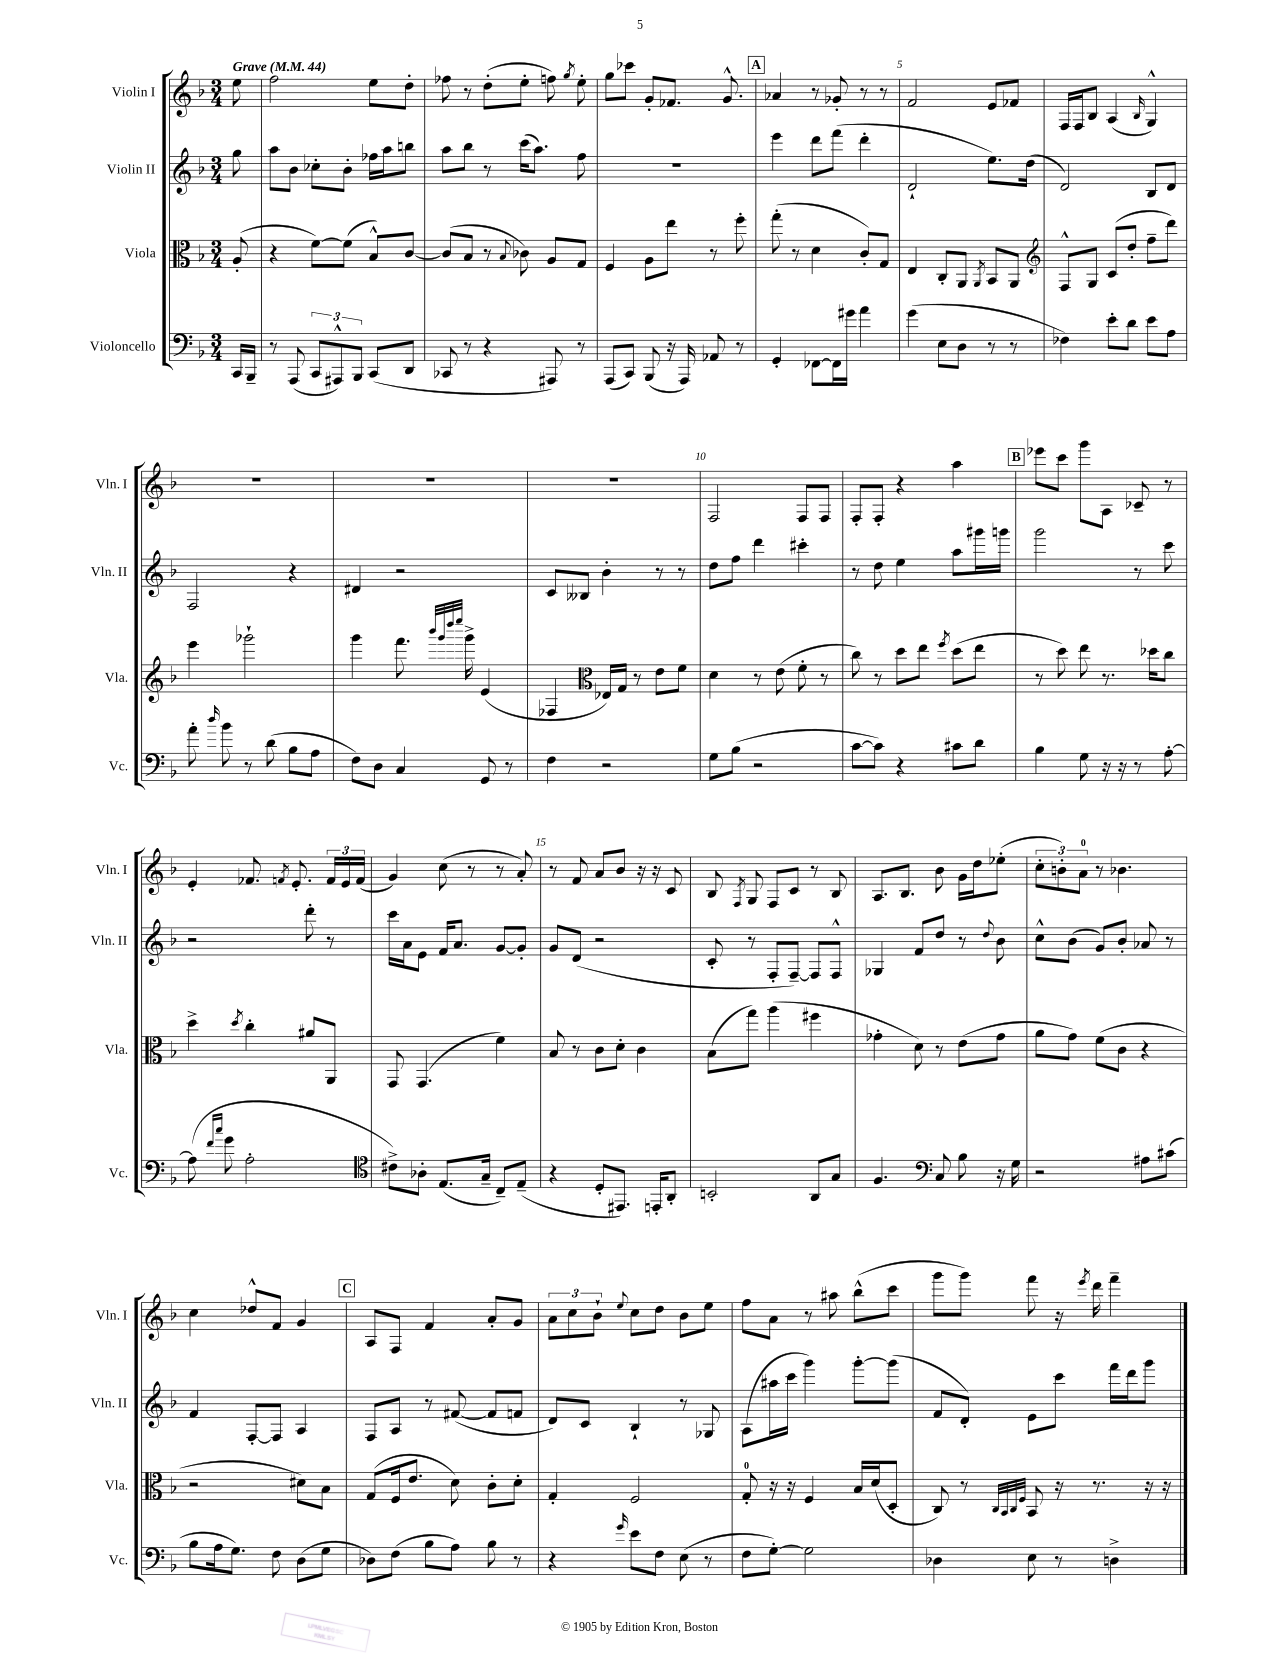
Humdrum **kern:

**kern	**kern	**kern	**kern
*part4	*part3	*part2	*part1
*staff4	*staff3	*staff2	*staff1
*I"Violoncello	*I"Viola	*I"Violin II	*I"Violin I
*I'Vc.	*I'Vla.	*I'Vln. II	*I'Vln. I
*clefF4	*clefC3	*clefG2	*clefG2
*k[b-]	*k[b-]	*k[b-]	*k[b-]
*M3/4	*M3/4	*M3/4	*M3/4
*MM44	*MM44	*MM44	*MM44
=	=	=	=
!	!	!	!LO:TX:a:B:t=Grave
16CC/LL	(8A'/	8gg\	8ee\
16BBB-~/JJ	.	.	.
=1	=1	=1	=1
8r	4r	8aa\L	2ff\
(8AAA/	.	8b-\J	.
12CC/L	[8f\L)	8cc-X'\L	.
12AAA#X^^/)	.	.	.
.	(8f\J]	8b-'\J	.
12BBB-/J	.	.	.
(8CC/L	8B-^^/L)	16ff-X\LL	8ee\L
.	.	16aa\J	.
8DD/J	[8c/J	8bbn\J	8dd'\J
=2	=2	=2	=2
8CC-X/	(8c/L]	8aa\L	8ff-X\
8r	8B-/J	8bb-\J	8r
4r	8r	8r	(8dd'\L
.	8qqB-/	.	.
.	8c-X\)	(16ccc\KL	8ee'\J
.	.	8.aa\J)	.
8AAA#X/)	8A/L	.	8ffn\)
.	.	.	8qgg/
8r	8G/J	8ff\	8ee'\
=3	=3	=3	=3
(8AAA/L	4F/	2.r	8gg\L
8CC/J)	.	.	8ccc-X\J
(8BBB-/	8A\L	.	8g'/L
16r	8ee\J	.	8.f-X/J
16AAA/)	.	.	.
8AA-X/	8r	.	.
.	.	.	8.g^^/
8r	8ff'\	.	.
!!LO:REH:place=s1:t=A
=4	=4	=4	=4
4GG'/	(8gg'\	4eee\	4a-X/
.	8r	.	.
[8FF-X\L	4d\	8ddd\L	8r
16FF-\L]	.	(8fff\J	8g-X'/
16g#X\JJ	.	.	.
4a\	8c'/L)	4ddd'\	8r
.	8G/J	.	8r
=5	=5	=5	=5
(4g\	4E/	2d`/	2f/
8E\L	8C'/L	.	.
8D\J	8AA/J	.	.
.	8qAA/	.	.
8r	8BB-/L	8.ee\L)	8e/L
8r	8AA/J	.	8f-X/J
.	.	(16dd\Jk	.
=6	=6	=6	=6
*	*clefG2	*	*
4F-X\)	8F^^/L	2d/)	16F/LL
.	.	.	16F/J
.	8G/J	.	8B-/J
8e'\L	(8c/L	.	(4A/
8d\J	8dd'/J	.	.
.	.	.	16qqB-/
8e\L	8ff~\L	8B-/L	4G^^/)
8A\J	8ddd\J)	8d/J	.
!!LO:LB:g=z
=7	=7	=7	=7
8a'\	4eee\	2F/	2.r
16qqdd/	.	.	.
8b-\	.	.	.
8r	2ggg-X`\	.	.
(8d\	.	.	.
8B-\L	.	4r	.
8A\J	.	.	.
=8	=8	=8	=8
8F\L)	4ggg\	4d#X/	2.r
8D\J	.	.	.
4C/	8.fff\	2r	.
.	32qqbbb-/LLL	.	.
.	32qqggg/	.	.
.	32qqdddd/	.	.
.	32qqeeee/JJJ	.	.
.	16ggg^\	.	.
8GG/	(4e/	.	.
8r	.	.	.
=9	=9	=9	=9
4F\	4F-X/	8c/L	2.r
.	.	8B--X/J	.
*	*clefC3	*	*
2r	16E-X/LL)	4b-'\	.
.	16G/JJ	.	.
.	8r	.	.
.	8e\L	8r	.
.	8f\J	8r	.
=10	=10	=10	=10
8G\L	4d\	8dd\L	2F/
(8B-\J	.	8ff\J	.
2r	8r	4ddd\	.
.	(8e\	.	.
.	8f'\	4ccc#X'\	8F/L
.	8r	.	8F/J
=11	=11	=11	=11
[8c\L	8cc\)	8r	8F'/L
8c\J])	8r	8dd\	8F'/J
4r	8dd\L	4ee\	4r
.	8ee\J	.	.
.	8qff/	.	.
8c#X\L	(8dd\L	8aa\L	4aa\
8d\J	8ee\J	16ggg#X\L	.
.	.	16gggn\JJ	.
!!LO:REH:place=s1:t=B
=12	=12	=12	=12
4B-\	8r	2ggg\	8eee-X\L
.	8dd\)	.	8ccc\J
8G\	8ee\	.	8ggg\L
16r	8.r	.	8A\J
16r	.	.	.
8r	.	8r	8c-X~/
.	16dd-X\KL	.	.
[8A'\	8cc\J	8ccc\	8r
!!LO:LB:g=z
=13	=13	=13	=13
(8A\]	4dd^\	2r	4e'/
16qqf/LL	.	.	.
16qqcc/JJ	.	.	.
8g\	.	.	.
.	8qdd/	.	.
2A'\	4cc'\	.	8.f-X/
.	.	.	8qfn/
.	.	.	8.e'/
.	8a#X/L	8ddd'\	.
.	8AA/J	8r	24f/LL
.	.	.	24e/
.	.	.	(24f/JJ
=14	=14	=14	=14
*clefC4	*	*	*
8c#X^\L)	8GG/	16ccc\LL	4g/)
.	.	16a\J	.
8A-X'\J	(4.GG/	8e\J	.
(8.E/L	.	16f/KL	(8cc\
.	.	8.a/J	.
.	.	.	8r
16G~/Jk	.	.	.
8C~/L)	4f\)	[8g/L	8r
(8E~/J	.	8g'/J]	8a'/)
=15	=15	=15	=15
4r	8B-/	8g/L	8r
.	8r	(8d/J	8f/
8D'/L	8c\L	2r	8a/L
8.EE#X/J)	8d'\J	.	8b-/J
.	4c\	.	16r
16EEn'/KL	.	.	16r
8AA'/J	.	.	8c/
=16	=16	=16	=16
2BBn'/	(8B-\L	8c'/	8B-/
.	.	.	8qF/
.	8gg\J)	8r	8G/
.	(4aa\	8F'/L	8F/L
.	.	[8F~/J)	8c/J
8AA/L	4ff#X\	8F/L]	8r
8G/J	.	8F^^/J	8B-/
=17	=17	=17	=17
4.F/	4g-X'\	4G-X/	8.A/L
.	.	.	8.B-/J
.	8d\)	8f/L	.
*clefF4	*	*	*
8C/	8r	8dd/J	8b-\
8B-\	(8e\L	8r	16g\LL
.	.	.	16dd\J
.	.	8qqdd/	.
16r	8g-\J	8b-\	(8ee-X'\J
16G\	.	.	.
=18	=18	=18	=18
2r	8a\L	8cc^^\L	12cc'\L
.	.	.	12bn'\)
.	8g\J)	(8b-\J	.
.	.	.	12a\J
.	(8f\L	8g/L)	8r
.	8c\J	8b-'/J	4.b-X\
8A#X\L	4r	8a-X/	.
(8c#X\J	.	8r	.
!!LO:LB:g=z
=19	=19	=19	=19
8B-\L	2r	4f/	4cc\
16A\k	.	.	.
8.G\J)	.	.	.
.	.	[8F'/L	8dd-X^^/L
8F\	.	8F/J]	8f/J
(8D\L	8d#X\L)	4A/	4g/
8G\J	8B-\J	.	.
!!LO:REH:place=s1:t=C
=20	=20	=20	=20
8D-X\L)	(8G/L	8F/L	8A/L
(8F\J	16F/k	8A/J	8F/J
.	8.e/J	.	.
8B-\L	.	8r	4f/
8A\J)	8d\)	([8f#X/	.
8B-\	8c'\L	8f#/L]	8a'/L
8r	8d'\J	8fn/J	8g/J
=21	=21	=21	=21
4r	4G'/	8d/L)	12a\L
.	.	.	12cc\
.	.	8c/J	.
.	.	.	12b-`\J
16qqg/	.	.	8qqee/
8e\L	2F/	4B-`/	8cc\L
8F\J	.	.	8dd\J
(8E\	.	8r	8b-\L
8r	.	8G-X/	8ee\J
=22	=22	=22	=22
8F\L	8G'/	(8A\L	8ff\L
[8G'\J)	16r	16aa#X\L	8a\J
.	16r	16ccc\JJ	.
2G\]	4F/	4ggg\)	8r
.	.	.	8aa#X\
.	16B-/LL	[8ggg'\L	(8bb-^^\L
.	(16d/J	.	.
.	8D'/J	(8ggg\J]	8ccc\J
=23	=23	=23	=23
4D-X\	8C/)	8f/L	8ggg\L
.	8r	8d'/J)	8ggg\J)
.	32qqC/LLL	.	.
.	32qqBB-/	.	.
.	32qqC/	.	.
.	32qqF/JJJ	.	.
8E\	8BB-/	8e\L	8fff\
8r	16r	8ccc\J	16r
.	.	.	8qeee/
.	8.r	.	16ddd\
4Dn^\	.	16fff\LL	4fff~\
.	.	16ddd\J	.
.	16r	8ggg\J	.
.	16r	.	.
==	==	==	==
*-	*-	*-	*-
